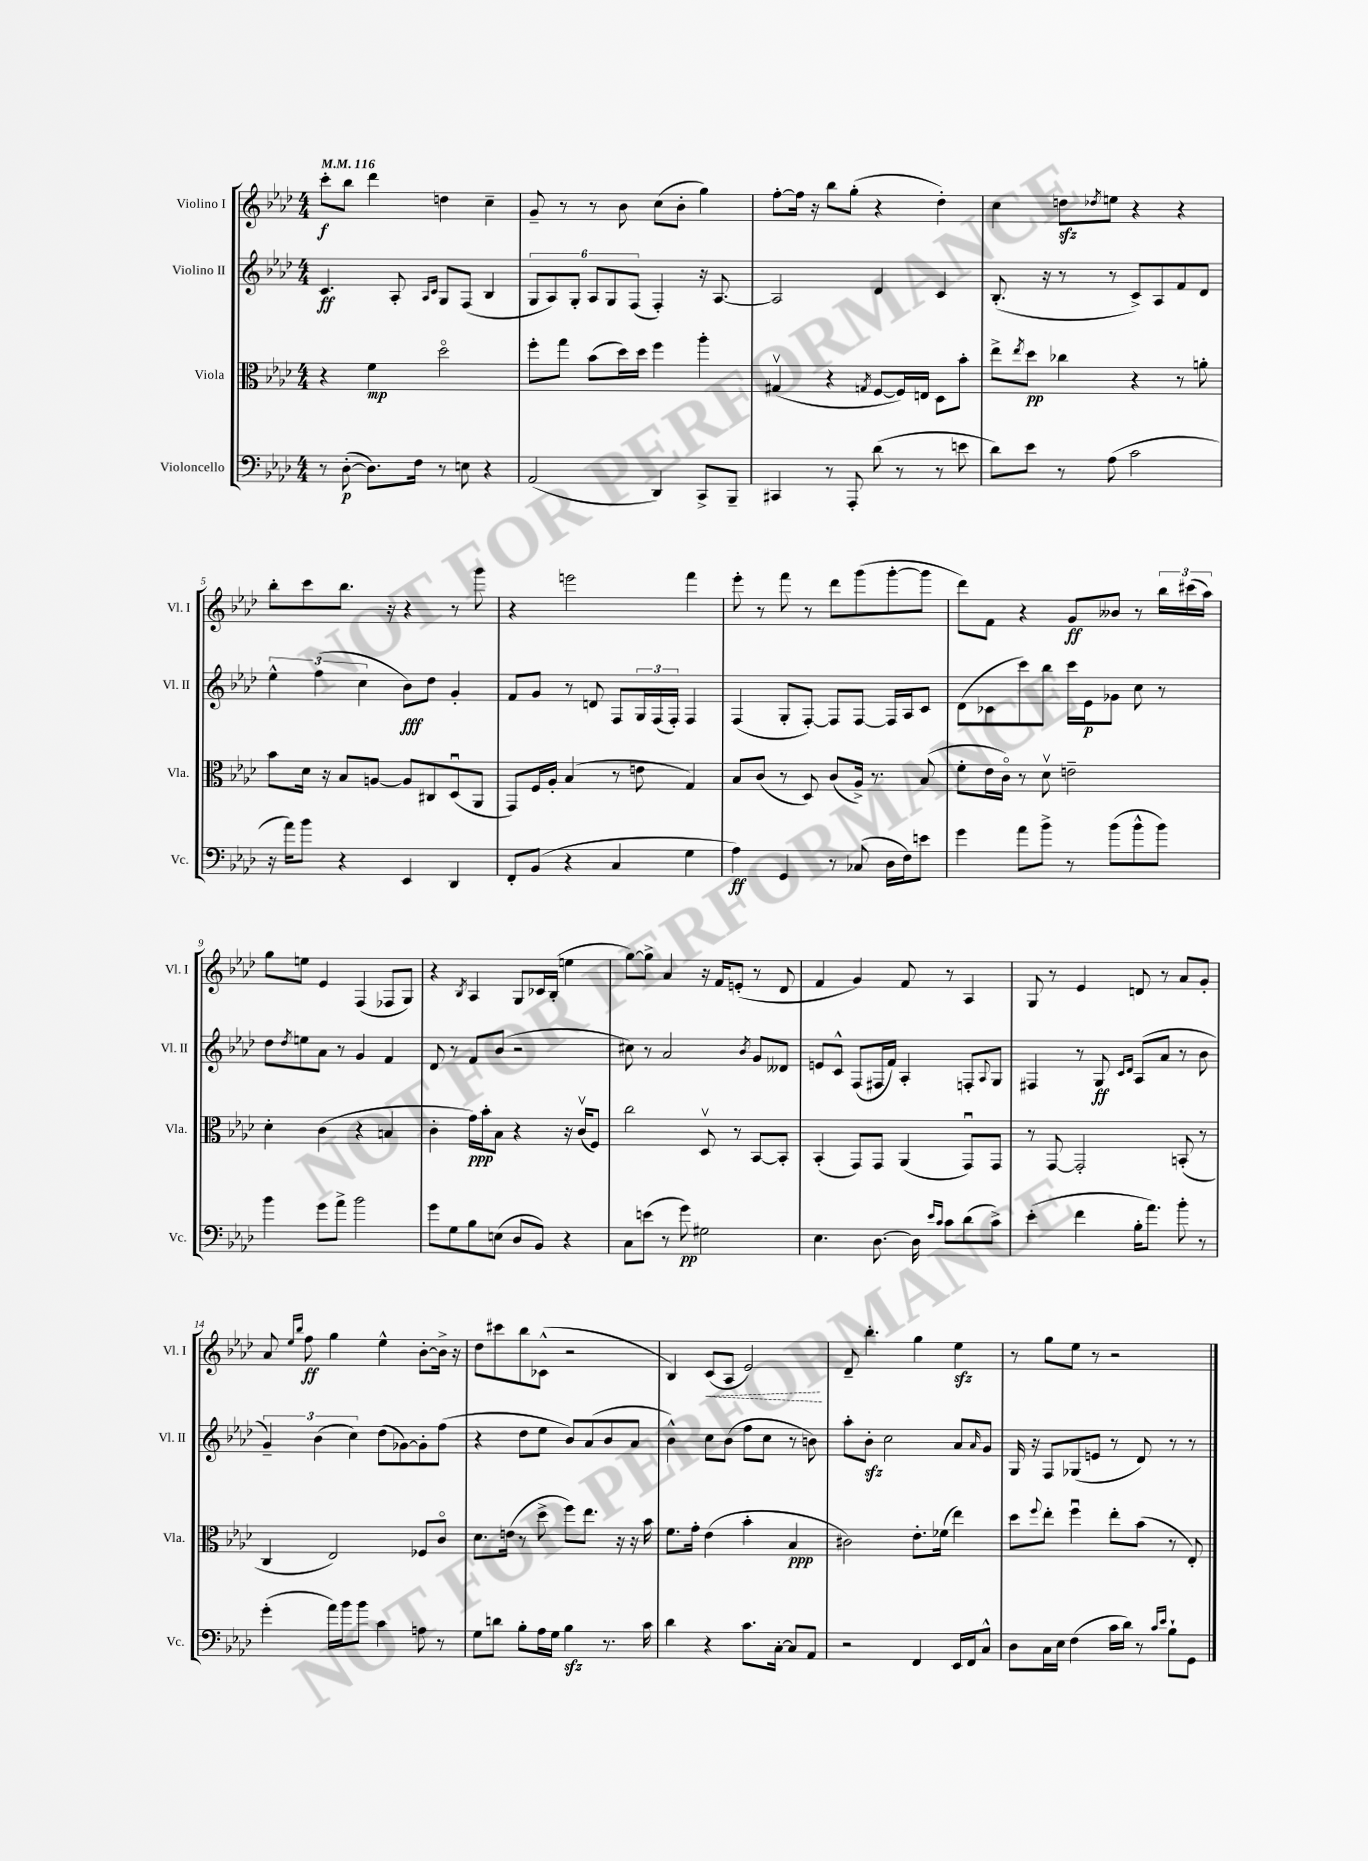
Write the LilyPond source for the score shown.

<<
\new StaffGroup <<
\new Staff = "s0" \with { instrumentName = "Violino I" shortInstrumentName = "Vl. I" } {
    \clef treble \key aes \major \numericTimeSignature \time 4/4 \tempo 4 = 116
    c'''8-.\f bes''8 des'''4 d''4 c''4-- |
    g'8-- r8 r8 bes'8 c''8( bes'8-. g''4) |
    f''8~-. f''16 r16 bes''8 g''8-.( r4 des''4-.) |
    c''4 d''8\sfz \acciaccatura { des''8 } e''8 r4 r4 |
    bes''8-. c'''8 bes''8. r16 r4 r8 g'''8 |
    r4 e'''2 f'''4 |
    ees'''8-. r8 f'''8 r8 des'''8 g'''8( g'''8~-. g'''8 |
    des'''8) f'8 r4 g'8\ff beses'8 r8 \tuplet 3/2 { bes''16 cis'''16( aes''16) } |
    g''8 e''8 ees'4 f4( fes8 g8) |
    r4 \acciaccatura { bes8 } aes4 g8 ces'16 bes16-.( e''4 |
    g''8~) g''8-> aes'4 r16 f'16 e'8-.( r8 des'8 |
    f'4 g'4) f'8 r8 aes4 |
    g8 r8 ees'4 d'8 r8 aes'8 g'8-. |
    aes'8 \grace { ees''16 bes''16 } f''8\ff g''4 ees''4-^ bes'8~-. bes'16-> r16 |
    des''8 cis'''8 bes''8 ces'8-^( r2 |
    bes4) \once \override Hairpin.style = #'dashed-line c'8\<( aes8 ees'2\!) |
    des'8-- bes''4.-. g''4 ees''4\sfz |
    r8 g''8 ees''8 r8 r2 \bar "|." |
}
\new Staff = "s1" \with { instrumentName = "Violino II" shortInstrumentName = "Vl. II" } {
    \clef treble \key aes \major \numericTimeSignature \time 4/4
    c'4.\ff aes8-. \grace { aes16 c'16 } g8 f8( bes4 |
    \tuplet 6/4 { g8 aes8) g8-. aes8 g8 f8( } f4-.) r16 aes8.~ |
    aes2 des'4 c'4 |
    bes8.-.( r16 r8 r8 c'8->) aes8 f'8 des'8 |
    \tuplet 3/2 { ees''4-^ f''4( c''4 } bes'8\fff) des''8 g'4-. |
    f'8 g'8 r8 d'8 f8 \tuplet 3/2 { g16 f16( f16-.) } f4 |
    f4( g8-. f8~-.) f8 f8~ f16 aes16 c'8 |
    des'8( ces'8 c'''8) bes''8 c'''16 ees'16\p ges'8 c''8 r8 |
    des''8 \acciaccatura { des''8 } e''8 aes'8 r8 g'4 f'4 |
    des'8 r8 f'8 bes'8( r2 |
    cis''8) r8 aes'2 \acciaccatura { bes'8 } g'8 deses'8 |
    e'8 c'8-^ f8( fis16 f'16) aes4-. f8-. \appoggiatura { aes8 } g8 |
    fis4 r8 g8\ff \grace { c'16 des'16 } aes8( aes'8 r8 bes'8 |
    \tuplet 3/2 { g'4--) bes'4( c''4) } des''8( ges'8~) ges'8-. f''8( |
    r4 des''8 ees''8 bes'8) aes'8( bes'8 aes'8 |
    bes'4-^) c''8 bes'8( f''8 c''8 r8 b'8) |
    aes''8-. bes'8-.\sfz c''2 aes'8 \grace { aes'16 } g'8 |
    g16 r16 f8 ges8( e'8 r8 des'8) r8 r8 \bar "|." |
}
\new Staff = "s2" \with { instrumentName = "Viola" shortInstrumentName = "Vla." } {
    \clef alto \key aes \major \numericTimeSignature \time 4/4
    r4 f'4\mp des''2\flageolet |
    f''8-. g''8 bes'8( des''16) des''16 f''4 aes''4-. |
    gis4\upbow( r4 \acciaccatura { g8 } f8~ f16) e16 des8 bes'8-. |
    ees''8-> \acciaccatura { ees''8 } des''8\pp ces''4 r4 r8 a'8-. |
    bes'8 des'16 r16 bes8 a8~ a8 cis8 des8\downbow( aes,8 |
    g,8) f16 aes16-. bes4( r8 e'8 g4) |
    bes8 c'8( r8 des8) c'8( aes16->) r8. bes8( |
    f'8-. ees'16 c'16\flageolet) r8 des'8\upbow e'2-- |
    des'4-. c'4( r4 b4 |
    c'4-. g'16\ppp) bes'16-. bes8 r4 r16 c'16\upbow( f8) |
    c''2 des8\upbow r8 bes,8~ bes,8-. |
    bes,4-.( g,8) g,8 aes,4( g,8\downbow) g,8 |
    r8 g,8~ g,2-. b,8-.( r8 |
    c4 ees2) fes8 c'8\flageolet |
    des'8. e'16( r8 des''8-> f''8) ees''8. r16 r16 bes'16 |
    f'8. g'16-. ees'4( bes'4-. bes4\ppp |
    cis'2) ees'8.-. fes'16( ees''4) |
    des''8 \appoggiatura { f''8 } ees''8-. f''4\downbow ees''8-. bes'8( r8 ees8-.) \bar "|." |
}
\new Staff = "s3" \with { instrumentName = "Violoncello" shortInstrumentName = "Vc." } {
    \clef bass \key aes \major \numericTimeSignature \time 4/4
    r8 des8~-.\p( des8.) f16 r8 e8 r4 |
    aes,2( des,4) c,8-> bes,,8-- |
    cis,4 r8 aes,,8-. des'8( r8 r8 e'8 |
    des'8) ees'8 r8 aes8( c'2 |
    r16 aes'16) bes'8 r4 ees,4 des,4 |
    f,8-. bes,8( r4 c4 g4 |
    aes4\ff) g,4 r8 ces8( des16 f16) e'8 |
    g'4 aes'8 bes'8-> r8 bes'8( bes'8-^ bes'8) |
    bes'4 g'8 aes'8-> bes'2 |
    g'8 g8 bes8 e8( des8 bes,8) r4 |
    c8 e'8( r8 g'8\pp) gis2 |
    ees4. des8.~ des16 \grace { ees'16 c'16 } c'8 des'8( c'8->) |
    ees'4-.( f'4 bes16-. aes'8.) bes'8-. r8 |
    g'4-.( aes'16) bes'16 bes'8 c'4 a8 r8 |
    g8 d'8 bes8-. aes16 g16 bes4\sfz r8. c'16 |
    des'4 r4 c'8. c16~-. c8 aes,8 |
    r2 f,4 ees,16 f,16 c8-^ |
    des8 c16 ees16 f4( c'16 des'16) r8 \grace { c'16 ees'16 } bes8-! g,8 \bar "|." |
}
>>
>>
